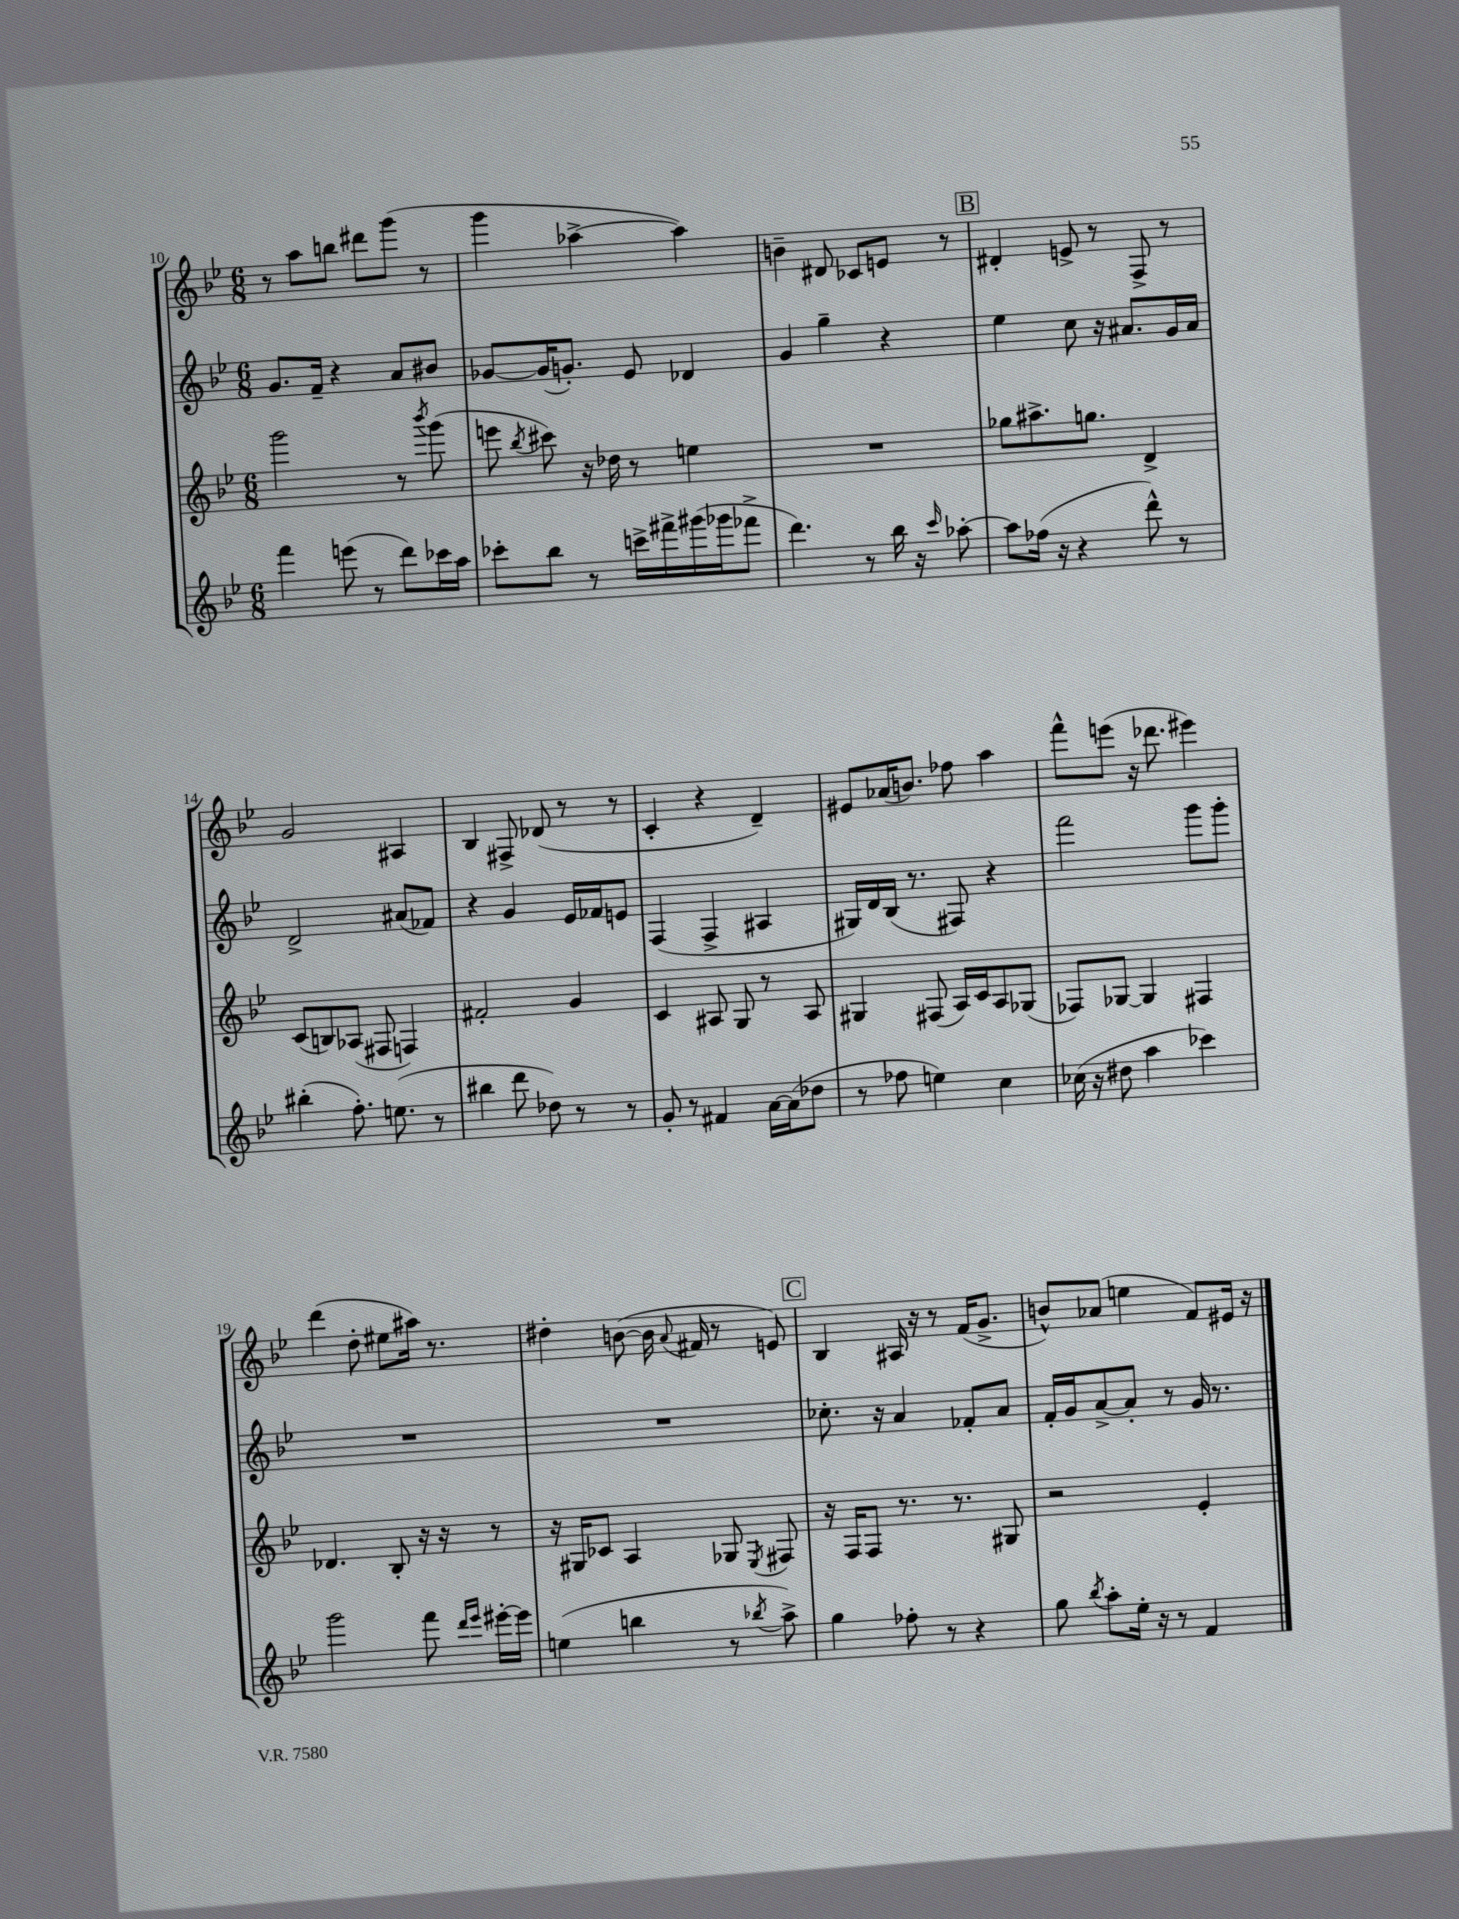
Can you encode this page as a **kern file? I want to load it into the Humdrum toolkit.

**kern	**kern	**kern	**kern
*staff4	*staff3	*staff2	*staff1
*clefG2	*clefG2	*clefG2	*clefG2
*k[b-e-]	*k[b-e-]	*k[b-e-]	*k[b-e-]
*M6/8	*M6/8	*M6/8	*M6/8
4fff	2ggg	8.g	8r
.	.	.	8aa
.	.	16f~	.
(8eee	.	4r	8bb
8r	.	.	8ddd#
8ddd)	8r	8a	(8ggg
.	8qbbb-	.	.
16ccc-	(8ggg	8b#	8r
16aa	.	.	.
=	=	=	=
8ccc-'	8eee	[8g-	4ggg
.	8qbb-	.	.
8bb-	8ccc#)	(16g-]	.
.	.	8.g')	.
8r	16r	.	[4aa-^
.	16dd-	.	.
16ccc^	8r	8e-	.
16fff#^	.	.	.
(16ggg#	4ee	4d-	4aa-])
16ggg-	.	.	.
8fff-^	.	.	.
=	=	=	=
4.ddd)	2.r	4g	4b~
.	.	4gg~	8d#
8r	.	.	8c-
16bb-	.	4r	8e
16r	.	.	.
16qqccc	.	.	.
[8aa-'	.	.	8r
=	=	=	=
8aa-]	8gg-	4ee-	4d#'
(16ff-	8.aa#^	.	.
16r	.	.	.
4r	.	8cc	8e^
.	8.gg	.	.
.	.	16r	8r
.	.	8.a#	.
8ddd^^)	4d^	.	8F^
8r	.	16g	8r
.	.	16a#	.
=	=	=	=
(4bb#'	(8c	2d^	2g
.	8B)	.	.
8.ff')	(8A-	.	.
.	8F#	.	.
(8.ee	.	.	.
.	4F)	(8a#	4A#
8r	.	8f-)	.
=	=	=	=
4bb#	2f#'	4r	4B-
8ddd	.	4g	8F#^
8dd-)	.	.	(8d-
8r	4g	16e-	8r
.	.	16f-	.
8r	.	8e	8r
=	=	=	=
8g'	4c	(4F	4c'
8r	.	.	.
4f#	8A#	4F^	4r
.	8G	.	.
[16a	8r	4A#	4d~)
(16a]	.	.	.
8dd-	8A#	.	.
=	=	=	=
8r	4G#	16G#)	8e#
.	.	16d	.
8ff-	.	(16B-	(16a-
.	.	8.r	8.b)
4ee)	(8F#	.	.
.	16A)	8F#)	8ff-
.	16c	.	.
4cc	8A	4r	4aa
.	(8G-	.	.
=	=	=	=
(16cc-	8F-)	2fff	8fff^^
16r	.	.	.
8dd#	[8G-	.	(8eee
4aa	4G-]	.	16r
.	.	.	8.ddd-
4ccc-)	4F#	8ggg	4eee#)
.	.	8ggg'	.
=	=	=	=
2ggg	4.d-	2.r	(4ddd
.	.	.	8dd'
.	8B-'	.	8ee#
8fff	16r	.	16aa#)
.	16r	.	8.r
16qqddd	.	.	.
16qqeee-	.	.	.
[16eee#'	8r	.	.
16eee#]	.	.	.
=	=	=	=
(4ee	16r	2.r	4dd#'
.	16G#	.	.
.	8c-	.	.
4bb	4A	.	([8b
.	.	.	16b]
.	.	.	8qqa
.	.	.	16f#
8r	8G-	.	8r
8qbb-	8qE-	.	.
8aa^)	8F#	.	8e)
=	=	=	=
4gg	16r	8.cc-'	4B-
.	16F	.	.
.	8F	.	.
.	.	16r	.
8ff-'	8.r	4a	16A#
.	.	.	16r
8r	.	.	8r
.	8.r	.	.
4r	.	8f-'	(16f
.	.	.	8.g^
.	8G#	8a	.
=	=	=	=
8gg	2r	16f'	8b^^)
.	.	16g	.
8qbb-	.	.	.
8aa'	.	[8a^	(8a-
16ee-'	.	8a']	4ee
16r	.	.	.
8r	.	8r	.
4f	4e-'	16g	8f)
.	.	8.r	.
.	.	.	16e#
.	.	.	16r
==	==	==	==
*-	*-	*-	*-
